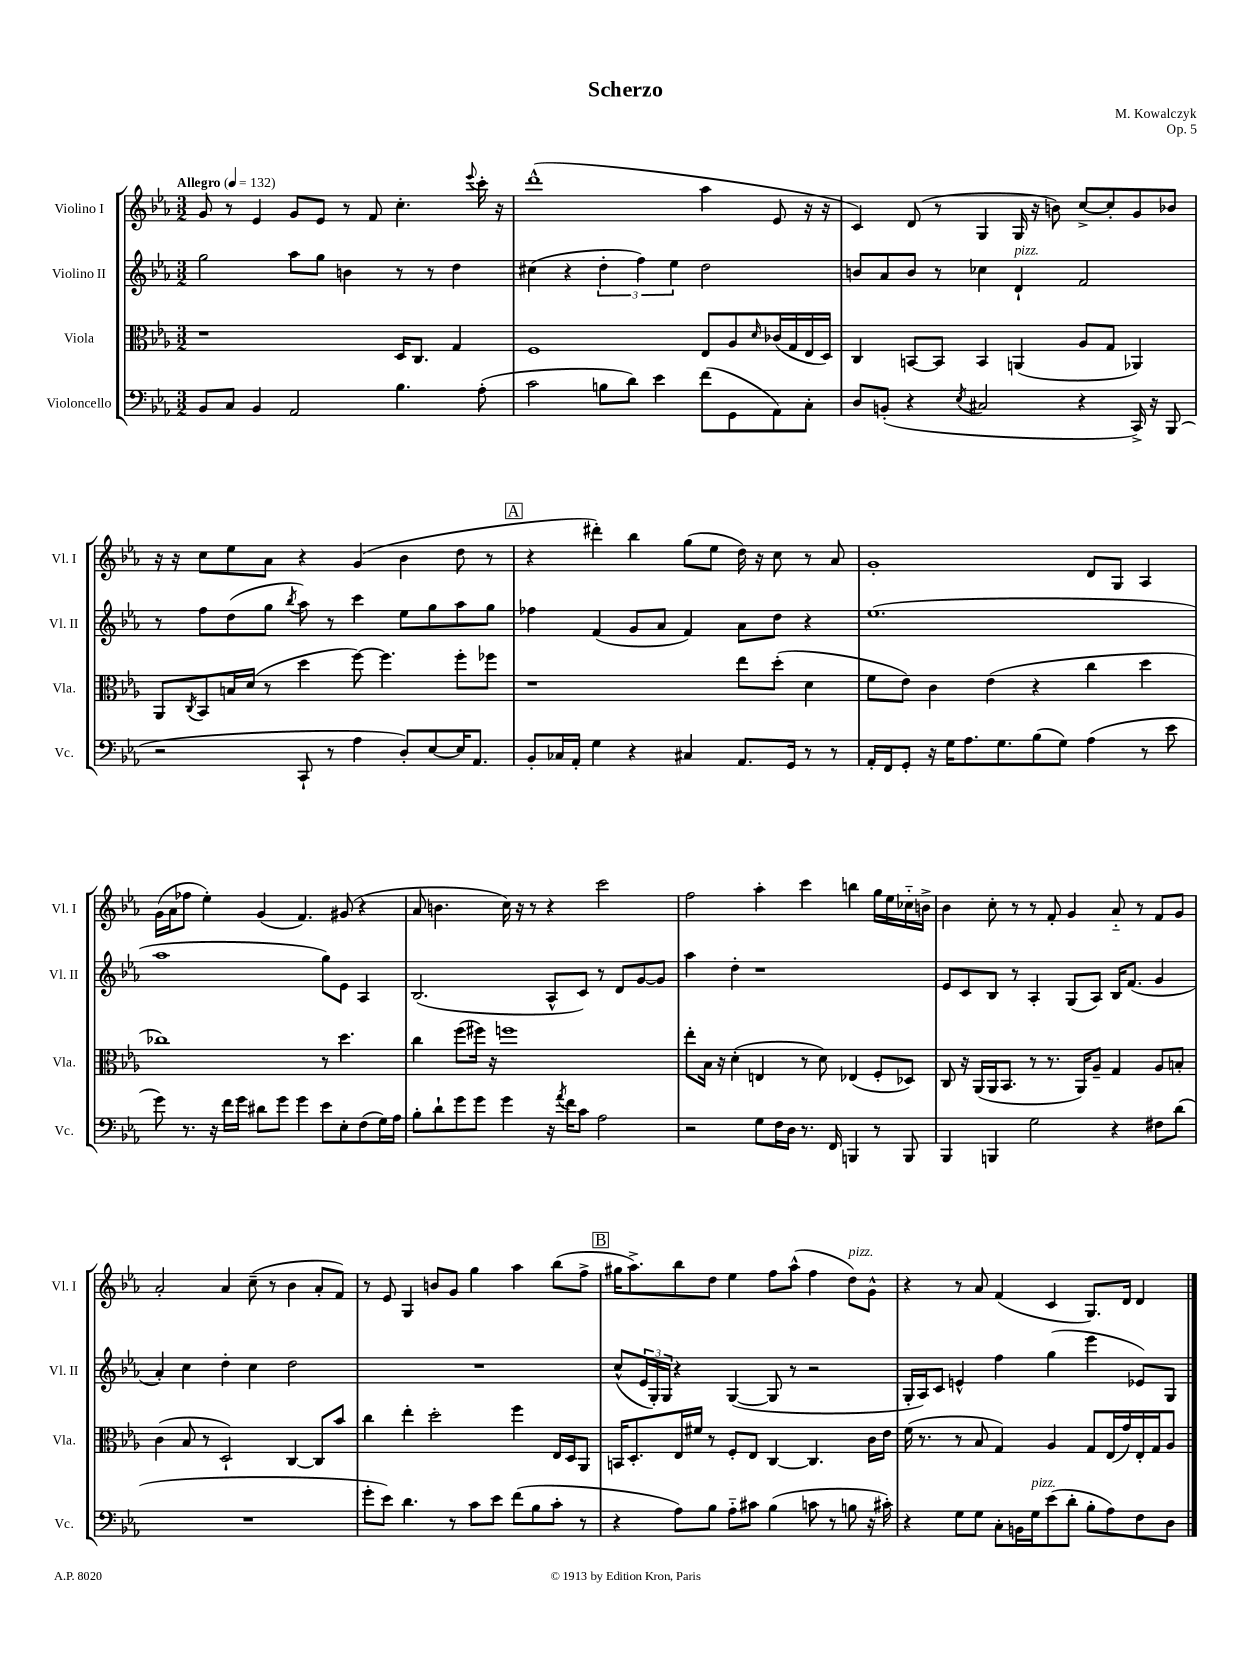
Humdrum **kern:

**kern	**kern	**kern	**kern
*staff4	*staff3	*staff2	*staff1
*clefF4	*clefC3	*clefG2	*clefG2
*k[b-e-a-]	*k[b-e-a-]	*k[b-e-a-]	*k[b-e-a-]
*M3/2	*M3/2	*M3/2	*M3/2
*MM132	*MM132	*MM132	*MM132
8BB-	1r	2gg	8g
8C	.	.	8r
4BB-	.	.	4e-
2AA-	.	8aa-	8g
.	.	8gg	8e-
.	.	4b	8r
.	.	.	8f
4.B-	16D	8r	4.cc'
.	8.C	.	.
.	.	8r	.
.	4G	4dd	.
.	.	.	8qqeee-
(8A-'	.	.	16ccc'
.	.	.	16r
=	=	=	=
2c	1F	(4cc#	(1ddd^^
.	.	4r	.
8B	.	6dd'	.
8d)	.	.	.
.	.	6ff)	.
4e-	.	.	.
.	.	6ee-	.
(8f	8E-	2dd	4aa-
8GG	8A-	.	.
.	16qqd	.	.
8AA-)	(16c-	.	8e-
.	16G	.	.
8C'	16E-	.	16r
.	16D)	.	16r
=	=	=	=
8D	4C	8b	4c)
(8BB'	.	8a-	.
4r	[8BB	8b	(8d
.	8BB]	8r	8r
8qE-	.	.	.
2C#	4BB	4cc-	4G
.	(4AA	4d`	16G
.	.	.	16r
.	.	.	8b)
4r	8A-	2f	[8cc^
.	8G	.	8cc']
16CC^)	4AA-)	.	8g
16r	.	.	.
(8BBB-	.	.	8b-
=	=	=	=
2r	8AA-	8r	16r
.	.	.	16r
.	8qC	.	.
.	8BB-	8ff	8cc
.	16B	(8dd	8ee-
.	(16d	.	.
.	8r	8gg	8a-
.	.	8qbb-	.
8CC`	4dd	8aa-)	4r
8r	.	8r	.
4A-	[8ff)	4ccc	(4g
.	4.ff]	.	.
8D')	.	8ee-	4b-
[8E-	.	8gg	.
16E-]	8ff'	8aa-	8dd
8.AA-	.	.	.
.	8ff-	8gg	8r
=	=	=	=
8BB-'	1r	4ff-	4r
16C-	.	.	.
16AA-'	.	.	.
4G	.	(4f	4ddd#')
4r	.	8g	4bb-
.	.	8a-	.
4C#	.	4f)	(8gg
.	.	.	8ee-
8.AA-	8ee-	8a-	16dd)
.	.	.	16r
.	(8dd'	8dd	8cc
16GG	.	.	.
8r	4d	4r	8r
8r	.	.	8a-
=	=	=	=
16AA-'	8f	(1.ee-	1g'
16FF	.	.	.
8GG'	8e-)	.	.
16r	4c	.	.
16G	.	.	.
8.A-	.	.	.
.	(4e-	.	.
8.G	.	.	.
(8B-	4r	.	.
8G)	.	.	.
(4A-	4cc	.	8d
.	.	.	8G
8r	4dd	.	4A-
8e-	.	.	.
=	=	=	=
8g)	1cc-)	1aa-	(16g
.	.	.	16a-
8.r	.	.	8ff-
.	.	.	4ee-')
16r	.	.	.
16f	.	.	.
16g	.	.	.
8d#	.	.	(4g
8g	.	.	.
4g	.	.	4.f)
8e-	8r	8gg)	.
8E-'	4.dd	8e-	(8g#
(8F	.	4A-	4r
16G)	.	.	.
16A-	.	.	.
=	=	=	=
8B-'	4cc	(2.B-	8a-
8d`	.	.	4.b
8g	(8ff	.	.
8g	16ff#)	.	.
.	16r	.	.
4g	1ff	.	16cc)
.	.	.	16r
.	.	.	8r
16r	.	8A-^^	4r
8qa-	.	.	.
16f	.	.	.
8c	.	8c)	.
2A-	.	8r	2ccc
.	.	8d	.
.	.	[8g	.
.	.	8g]	.
=	=	=	=
2r	8ee-'	4aa-	2ff
.	16B-	.	.
.	16r	.	.
.	(4d'	4dd'	.
8G	4E	1r	4aa-'
16F	.	.	.
16D	.	.	.
8.r	8r	.	4ccc
.	8d)	.	.
16FF	.	.	.
4BBB	(4E-	.	4bb
8r	8F'	.	16gg
.	.	.	16ee-
8BBB	8D-)	.	16cc-'~
.	.	.	16b^
=	=	=	=
4BBB-	8C	8e-	4b-
.	16r	8c	.
.	(16AA-	.	.
4BBB	16AA-	8B-	8cc'
.	8.BB-	.	.
.	.	8r	8r
2G	8r	4A-'	8r
.	8.r	.	8f'
.	.	(8G	4g
.	16AA-)	.	.
.	8A-~	8A-)	.
4r	4G	16B-	8a-'~
.	.	(8.f	.
.	.	.	8r
8F#	8A-	4g	8f
(8d	8B'	.	8g
=	=	=	=
1.r	(4c	4a-')	2a-'
.	8B-	4cc	.
.	8r	.	.
.	2D`)	4dd'	4a-
.	.	4cc	(8cc~
.	.	.	8r
.	[4C	2dd	4b-
.	8C]	.	8a-'
.	8b-	.	8f)
=	=	=	=
8g'	4cc	1.r	8r
8e-)	.	.	8e-
4.d	4ee-'	.	4G
.	2dd'	.	8b
8r	.	.	8g
8c	.	.	4gg
8e-	.	.	.
(8f	4ff	.	4aa-
8B-	.	.	.
8c'	16E-	.	(8bb-
.	16D	.	.
8r	8AA-	.	8ff^
=	=	=	=
4r	16BB	(8cc^^	16gg#
.	8.D'	.	8.aa-^)
.	.	24e-	.
.	.	24G')	.
.	.	24G	.
8A-)	16E-	4r	8bb-
.	16f#	.	.
8B-	8r	.	8dd
8A-'~	8F'	([4G	4ee-
8c#	8E-	.	.
(4B-	[4C	8G]	8ff
.	.	8r	(8aa-^^
8c	4.C]	2r	4ff
8r	.	.	.
8B	.	.	8dd)
16r	16c	.	8g^^
16c#')	16e-	.	.
=	=	=	=
4r	(16f	16G'	4r
.	8.r	16A-)	.
.	.	8c	.
8G	8r	4e^^	8r
8G	8B-	.	8a-
8C'	4G)	4ff	(4f
16BB	.	.	.
16G	.	.	.
(8e-	4A-	(4gg	4c
8d'	.	.	.
8B-'	8G	4eee-	8.G)
8A-)	(16E-	.	.
.	16g)	.	16d
8F	16E-'	8e-)	4d
.	16G	.	.
8D	8A-	8G	.
==	==	==	==
*-	*-	*-	*-
